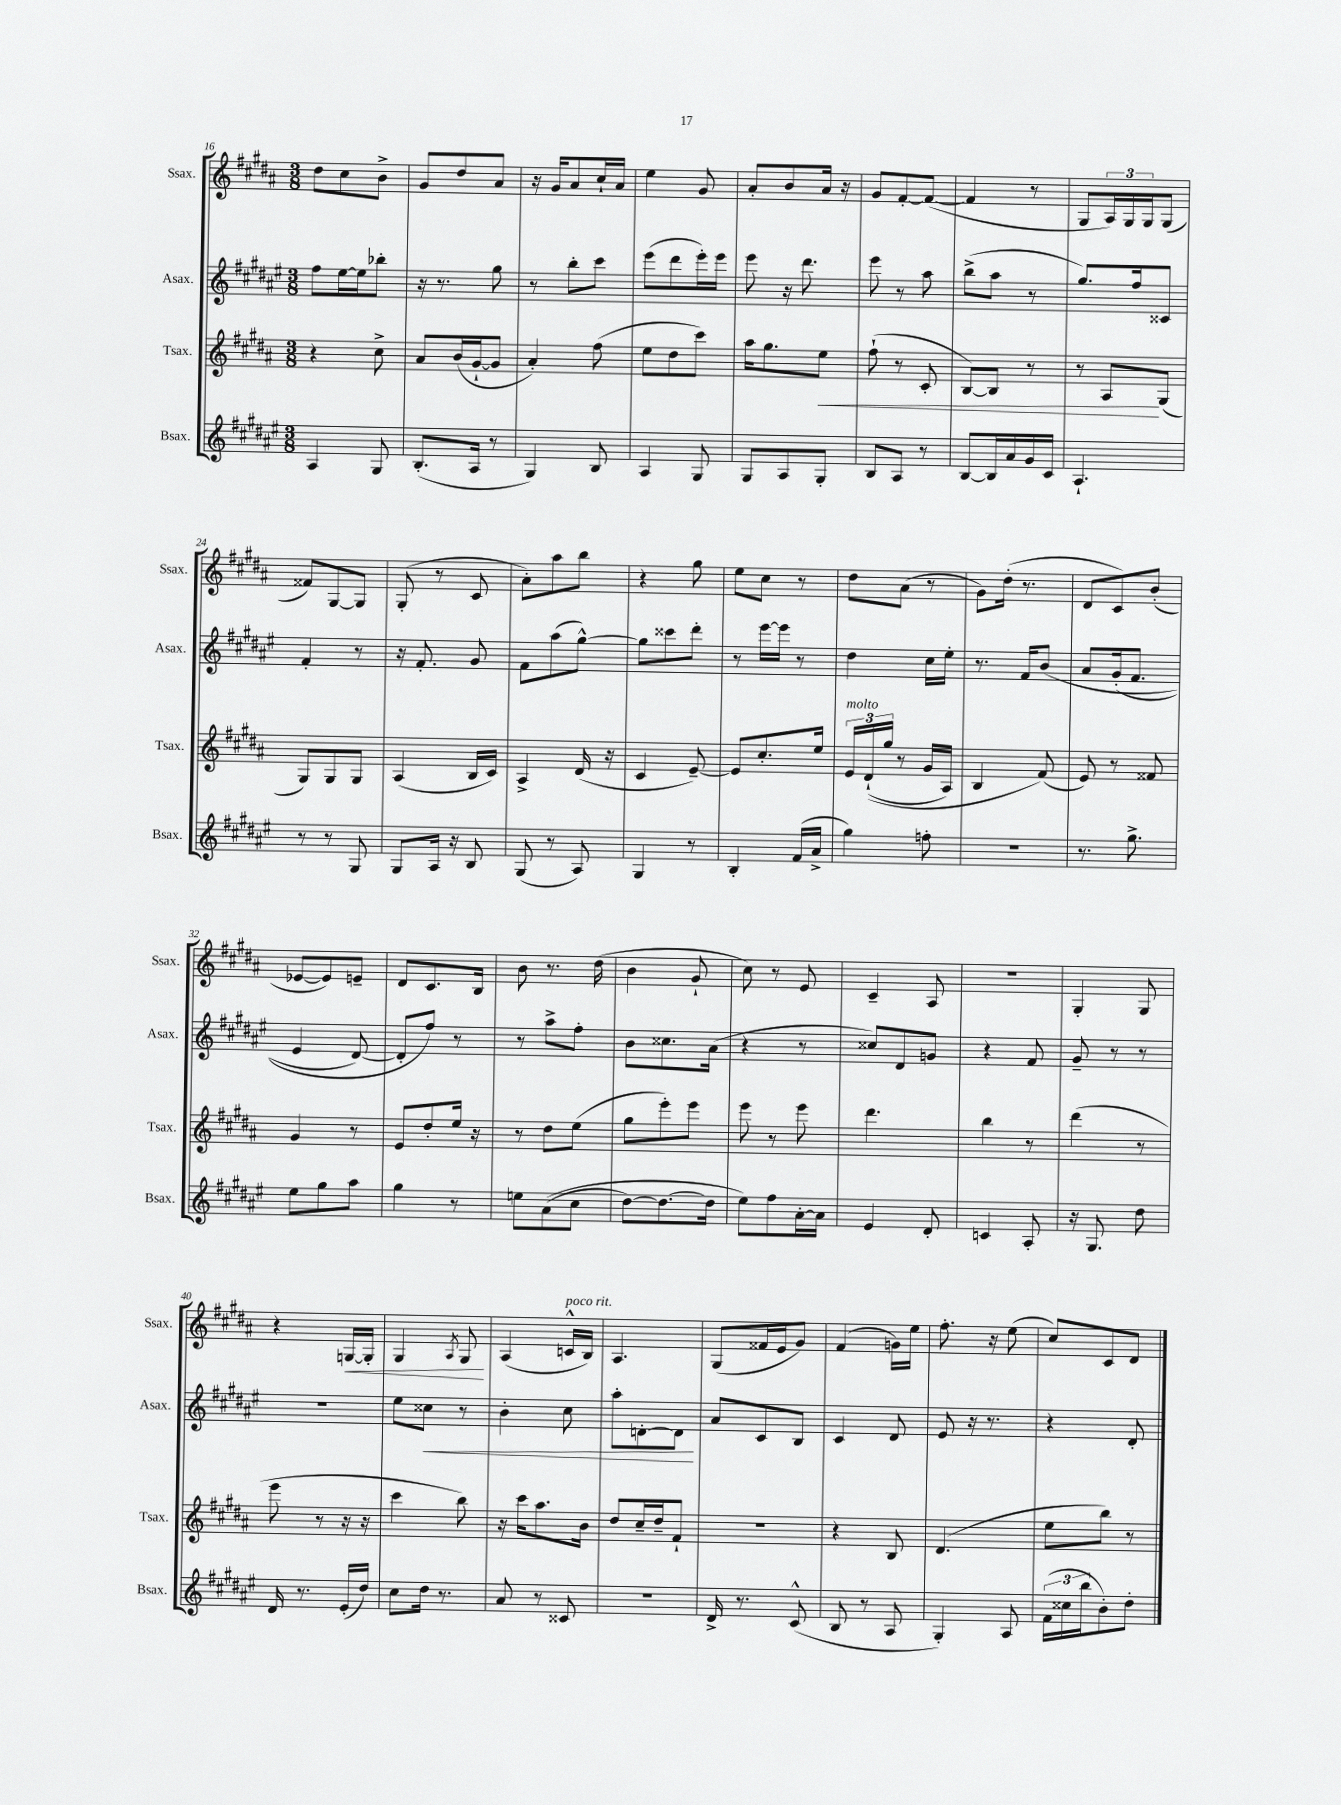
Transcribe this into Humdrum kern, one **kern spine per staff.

**kern	**kern	**dynam	**kern	**dynam	**kern	**dynam
*part4	*part3	*part3	*part2	*part2	*part1	*part1
*staff4	*staff3	*staff3	*staff2	*staff2	*staff1	*staff1
*I"Bsax.	*I"Tsax.	*	*I"Asax.	*	*I"Ssax.	*
*I'Bsax.	*I'Tsax.	*	*I'Asax.	*	*I'Ssax.	*
*clefG2	*clefG2	*	*clefG2	*	*clefG2	*
*k[f#c#g#d#a#e#]	*k[f#c#g#d#a#]	*	*k[f#c#g#d#a#e#]	*	*k[f#c#g#d#a#]	*
*M3/8	*M3/8	*	*M3/8	*	*M3/8	*
=16	=16	=16	=16	=16	=16	=16
4A#/	4r	.	8ff#\L	.	8dd#\L	.
.	.	.	[16ee#\L	.	8cc#\	.
.	.	.	16ee#\J]	.	.	.
8G#/	8cc#^\	.	8bb-X'\J	.	8b^\J	.
=17	=17	=17	=17	=17	=17	=17
(8.B'/L	8a#/L	.	16r	.	8g#/L	.
.	.	.	8.r	.	.	.
.	(16b/L	.	.	.	8dd#/	.
16A#/Jk	[16g#`/J	.	.	.	.	.
8r	8g#/J]	.	8gg#\	.	8a#/J	.
=18	=18	=18	=18	=18	=18	=18
4G#/)	4a#'/)	.	8r	.	16r	.
.	.	.	.	.	16g#/KL	.
.	.	.	8bb'\L	.	8a#/	.
8B/	(8ff#\	.	8ccc#\J	.	16cc#`/L	.
.	.	.	.	.	16a#/JJ	.
=19	=19	=19	=19	=19	=19	=19
4A#/	8ee\L	.	(8eee#\L	.	4ee\	.
.	8dd#\	.	8ddd#\	.	.	.
8G#/	8ccc#\J)	.	16eee#'\L)	.	8g#/	.
.	.	.	16eee#\JJ	.	.	.
=20	=20	=20	=20	=20	=20	=20
8G#/L	16aa#\KL	.	8eee#\	.	8a#'/L	.
.	8.gg#\	.	.	.	.	.
8A#/	.	.	16r	.	8b/	.
.	.	.	8.ddd#\	.	.	.
!	!	!LO:HP:b	!	!	!	!
8G#'/J	8ee\J	<	.	.	16a#/Jk	.
.	.	.	.	.	16r	.
=21	=21	=21	=21	=21	=21	=21
8B/L	(8ff#`\	.	8eee#\	.	8g#/L	.
8A#/J	8r	.	8r	.	[8f#'/	.
8r	8c#'/	.	8aa#\	.	(8f#/J_	.
=22	=22	=22	=22	=22	=22	=22
[8B/L	[8B/L)	.	(8bb^\L	.	4f#/]	.
16B/L]	8B/J]	.	8aa#\J	.	.	.
16a#/	.	.	.	.	.	.
16g#/	8r	.	8r	.	8r	.
16c#/JJ	.	.	.	.	.	.
=23	=23	=23	=23	=23	=23	=23
4.A#`/	8r	.	8.gg#/L)	.	8G#/L	.
.	8A#/L	.	.	.	24A#/L)	.
.	.	.	.	.	24G#/	.
.	.	.	16ff#/k	.	.	.
.	.	.	.	.	24G#/J	.
.	(8G#/J	[	8c##X/J	.	(8G#/J	.
!!LO:LB:g=z
=24	=24	=24	=24	=24	=24	=24
8r	8G#/L)	.	4f#'/	.	8f##X/L)	.
8r	8G#/	.	.	.	[8G#/	.
8G#/	8G#/J	.	8r	.	8G#/J]	.
=25	=25	=25	=25	=25	=25	=25
8G#/L	(4A#/	.	16r	.	(8G#'/	.
.	.	.	8.f#'/	.	.	.
16A#/Jk	.	.	.	.	8r	.
16r	.	.	.	.	.	.
8B/	16B/LL	.	8g#/	.	8c#/	.
.	16c#/JJ)	.	.	.	.	.
=26	=26	=26	=26	=26	=26	=26
(8G#/	4A#^/	.	8f#\L	.	8a#'\L)	.
8r	.	.	(8aa#\	.	8aa#\	.
8A#/)	(16d#/	.	[8gg#^^\J)	.	8bb\J	.
.	16r	.	.	.	.	.
=27	=27	=27	=27	=27	=27	=27
4G#/	4c#/	.	8gg#\L]	.	4r	.
.	.	.	8ccc##X\	.	.	.
8r	[8e~/)	.	8ddd#'\J	.	8gg#\	.
=28	=28	=28	=28	=28	=28	=28
4B'/	8e/L]	.	8r	.	8ee\L	.
.	8.cc#'/	.	[16eee#\LL	.	8cc#\J	.
.	.	.	16eee#\JJ]	.	.	.
(16f#/LL	.	.	8r	.	8r	.
16a#^/JJ	16ee/Jk	.	.	.	.	.
=29	=29	=29	=29	=29	=29	=29
!	!LO:TX:a:i:t=molto	!	!	!	!	!
4gg#\)	24e/LL	.	4dd#\	.	8dd#\L	.
.	((24d#`/	.	.	.	.	.
.	24gg#/JJ	.	.	.	.	.
.	8r	.	.	.	(8a#\J	.
8ffn'\	16g#/LL	.	16cc#\LL	.	8r	.
.	16A#/JJ)	.	16ee#'\JJ	.	.	.
=30	=30	=30	=30	=30	=30	=30
4.r	4B/	.	8.r	.	8g#\L)	.
.	.	.	.	.	(16dd#'\Jk	.
.	.	.	16f#/KL	.	8.r	.
.	(8f#/)	.	(8b/J	.	.	.
=31	=31	=31	=31	=31	=31	=31
8.r	8e/)	.	8a#/L	.	8d#/L	.
.	8r	.	(16g#'/k	.	8c#/)	.
8.gg#^\	.	.	8.f#/J	.	.	.
.	8f##X/	.	.	.	(8b'/J	.
!!LO:LB:g=z
=32	=32	=32	=32	=32	=32	=32
8ee#\L	4g#/	.	4e#/	.	[8e-X/L	.
8gg#\	.	.	.	.	8e-/])	.
8aa#\J	8r	.	[8d#/)	.	8en~/J	.
=33	=33	=33	=33	=33	=33	=33
4gg#\	8e/L	.	8d#'/L]	.	8d#/L	.
.	8dd#'/	.	8ff#/J)	.	8.c#/	.
8r	16ee/Jk	.	8r	.	.	.
.	16r	.	.	.	16B/Jk	.
=34	=34	=34	=34	=34	=34	=34
8een\L	8r	.	8r	.	8b\	.
((8a#\	8dd#\L	.	8aa#^\L	.	8.r	.
8cc#\J	(8ee\J	.	8ff#'\J	.	.	.
.	.	.	.	.	(16dd#\	.
=35	=35	=35	=35	=35	=35	=35
[8dd#\L)	8gg#\L	.	8b\L	.	4b\	.
8.dd#\_	8eee'\)	.	8.cc##X\	.	.	.
.	8eee\J	.	.	.	8g#`/	.
16dd#\Jk]	.	.	(16a#\Jk	.	.	.
=36	=36	=36	=36	=36	=36	=36
8ee#\L)	8eee\	.	4r	.	8cc#\)	.
8ff#\	8r	.	.	.	8r	.
[16a#'\L	8eee\	.	8r	.	8e/	.
16a#\JJ]	.	.	.	.	.	.
=37	=37	=37	=37	=37	=37	=37
4e#/	4.ddd#\	.	8cc##X/L)	.	4c#~/	.
.	.	.	8d#/	.	.	.
8d#'/	.	.	8gn/J	.	8A#/	.
=38	=38	=38	=38	=38	=38	=38
4cn/	4bb\	.	4r	.	4.r	.
8A#'/	8r	.	8f#/	.	.	.
=39	=39	=39	=39	=39	=39	=39
16r	(4ddd#\	.	8g#~/	.	4G#'/	.
8.G#/	.	.	.	.	.	.
.	.	.	8r	.	.	.
8dd#\	8r	.	8r	.	8G#/	.
!!LO:LB:g=z
=40	=40	=40	=40	=40	=40	=40
16d#/	8eee\	.	4.r	.	4r	.
8.r	.	.	.	.	.	.
.	8r	.	.	.	.	.
!	!	!	!	!	!	!LO:HP:b
(16e#'/LL	16r	.	.	.	[16Gn/LL	<
16dd#/JJ)	16r	.	.	.	16G'/JJ]	.
=41	=41	=41	=41	=41	=41	=41
8cc#\L	4ccc#\	.	8ee#\L	.	4G#/	.
!	!	!	!	!LO:HP:b	!	!
16dd#\Jk	.	.	8cc##X\J	<	.	.
8.r	.	.	.	.	.	.
.	.	.	.	.	8qA#/	.
.	8bb\)	.	8r	.	8G#/	.
.	.	.	.	.	.	[
=42	=42	=42	=42	=42	=42	=42
8a#/	16r	.	4b'\	.	(4A#/	.
.	16ccc#\KL	.	.	.	.	.
8r	8.aa#\	.	.	.	.	.
!	!	!	!	!	!LO:TX:a:i:t=poco rit.	!
8c##X/	.	.	8cc#\	.	16cn^^/LL	.
.	16b\Jk	.	.	.	16B/JJ)	.
=43	=43	=43	=43	=43	=43	=43
4.r	8dd#/L	.	8aa#'\L	.	4.A#/	.
.	16cc#~/L	.	[8dn'\	.	.	.
.	16dd#~/J	.	.	.	.	.
.	8f#`/J	.	8d\J]	.	.	.
.	.	.	.	[	.	.
=44	=44	=44	=44	=44	=44	=44
16d#^/	4.r	.	8a#/L	.	(8G#/L	.
8.r	.	.	.	.	.	.
.	.	.	8c#/	.	16f##X/L	.
.	.	.	.	.	16e/J	.
(8c#^^/	.	.	8B/J	.	8g#/J)	.
=45	=45	=45	=45	=45	=45	=45
8B/	4r	.	4c#/	.	(4f#/	.
8r	.	.	.	.	.	.
8A#/	8B/	.	8d#/	.	16gn\LL)	.
.	.	.	.	.	16ee\JJ	.
=46	=46	=46	=46	=46	=46	=46
4G#'/)	(4.d#/	.	8e#/	.	8.ff#'\	.
.	.	.	16r	.	.	.
.	.	.	8.r	.	16r	.
8A#/	.	.	.	.	(8ee\	.
=47	=47	=47	=47	=47	=47	=47
(24f#\LL	8ee\L	.	4r	.	8cc#/L)	.
24cc##X\	.	.	.	.	.	.
24bb\J	.	.	.	.	.	.
8b'\)	8bb\J)	.	.	.	8c#/	.
8dd#'\J	8r	.	8d#'/	.	8d#/J	.
==	==	==	==	==	==	==
*-	*-	*-	*-	*-	*-	*-
